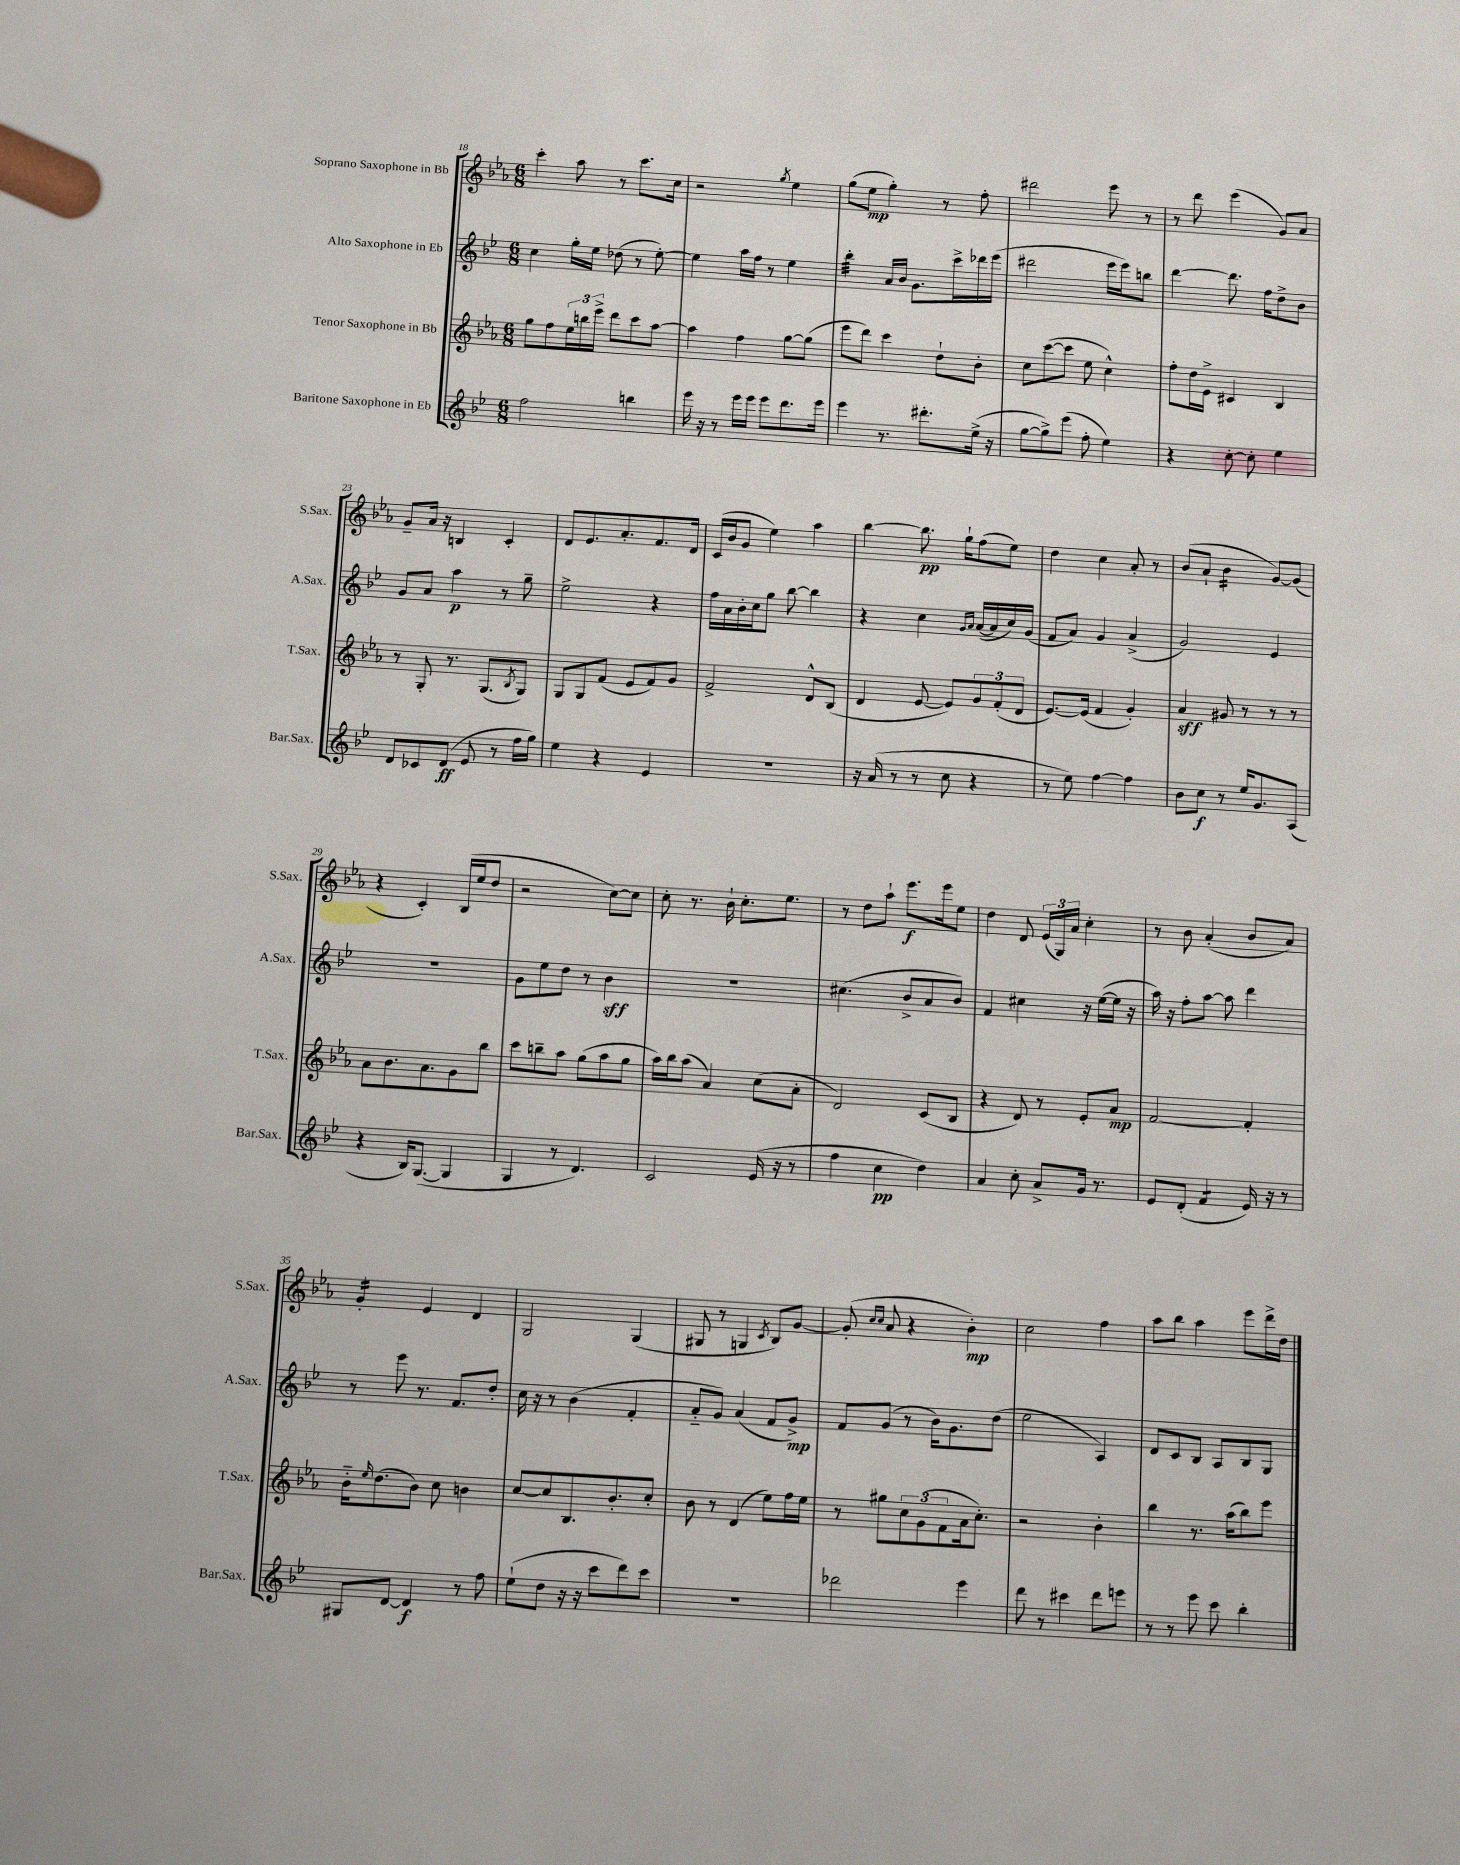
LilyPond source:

<<
\new StaffGroup <<
\new Staff = "s0" \with { instrumentName = "Soprano Saxophone in Bb" shortInstrumentName = "S.Sax." } {
    \clef treble \key ees \major \numericTimeSignature \time 6/8
    c'''4-. aes''8 r8 c'''8. c''16 |
    r2 \acciaccatura { g''8 } ees''4 |
    g''8( ees''8\mp g''4-.) r8 f''8-. |
    dis'''2 ees'''8 r8 |
    r8 d'''8 ees'''4( g'8) aes'8 |
    g'8-- aes'16 r16 b4 c'4-. |
    d'8 ees'8. aes'8.-. f'8. d'16 |
    c'16( bes'16 g'8 ees''4) aes''4 |
    bes''4~ bes''8.\pp g''16-! f''8( ees''8) |
    d''4 c''4 aes'8-. r8 |
    bes'8( aes'8-! bes'4:16 g'8~) g'8( |
    r4 c'4-.) bes16( ees''16 d''8 |
    r2 c''8~) c''8 |
    c''8-. r8. bes'16-! c''8.-. ees''8. |
    r8 d''8 aes''8-! ees'''8.\f ees'''16 ees''8 |
    d''4 d'8 \tuplet 3/2 { ees'16( g16) aes'16 } c''4-. |
    r8 bes'8 aes'4-.( bes'8 aes'8) |
    g'4:16-. ees'4 d'4 |
    g2 g4( |
    gis8 r8 g4 \acciaccatura { c'8 } bes8) g'8~ |
    g'8-.( \grace { c''16 c''16 } aes'8 r4 bes'4-.\mp) |
    c''2 f''4 |
    aes''8 bes''8 aes''4 ees'''8 d'''16-> d''16 \bar "|." |
}
\new Staff = "s1" \with { instrumentName = "Alto Saxophone in Eb" shortInstrumentName = "A.Sax." } {
    \clef treble \key bes \major \numericTimeSignature \time 6/8
    c''4 g''16-. ees''16 des''8( r8 ees''8~-.) |
    ees''4 a''16 f''16 r8 ees''4 |
    bes''4:32-. a'16 bes'16 g'8. c'''16-> des'''16 ees'''16( |
    dis'''2 ees'''16 ees'''16) b''8 |
    d'''4~ d'''8. f''16 d''8-> bes'8 |
    g'8 a'8 a''4\p r8 g''8-- |
    ees''2-> r4 |
    f''16 a'16 bes'16-. c''16 g''8 bes''8~ bes''4 |
    r4 c''4 \grace { g'16 a'16 } a'16~( a'16 c''16) g'16( |
    f'8 a'8) g'4 a'4->( |
    g'2) ees'4 |
    R2. |
    g'8 ees''8 d''8 r8 bes'4\sff |
    R2. |
    cis''4.( bes'8-> a'8 bes'8) |
    f'4 cis''4 r16 ees''16~( ees''16 r16 |
    a''16) r16 f''8-. a''8~ a''8 d'''4 |
    r8 ees'''8 r8. f'8. d''8-. |
    c''16 r16 r8 bes'4( f'4-. |
    a'8-_ g'8) a'4( f'8 g'8->\mp) |
    f'8 g'8( r8 bes'16) g'8. d''8( |
    ees''2 a4) |
    d'8 c'8 bes8 a8 bes8 g8 \bar "|." |
}
\new Staff = "s2" \with { instrumentName = "Tenor Saxophone in Bb" shortInstrumentName = "T.Sax." } {
    \clef treble \key ees \major \numericTimeSignature \time 6/8
    g''8 f''8 \tuplet 3/2 { ees''16 b''16 ees'''16-> } d'''8 c'''8 aes''8~ |
    aes''4 f''4 g''8~ g''8( |
    ees'''8 d'''8) c'''4 d''8-! bes'8-. |
    c''8 c'''8~( c'''8 ees''8 c''4-^) |
    f''8-. d''16 ees'16-> cis'4 bes4 |
    r8 g8-. r8. g8.( \acciaccatura { bes8 } g8) |
    g8 g8 f'8( ees'8 f'8) g'8 |
    f'2-> d'8-^ bes8( |
    d'4 ees'8~ ees'8) \tuplet 3/2 { g'8 f'8-.( d'8 } |
    ees'8.~) ees'16( f'4 g'4-.) |
    aes'4\sff gis'8 r8 r8 r8 |
    aes'8 bes'8. aes'8. g'8 bes''8 |
    c'''8 b''8-- aes''8 g''8( aes''8 g''8 |
    aes''16) bes''16 aes''8( aes'4) c''8( aes'8-. |
    d'2) c'8( bes8 |
    r4 d'8) r8 ees'8-. aes'8\mp |
    f'2~ f'4-. |
    bes'16-_ \grace { ees''16 } d''8.( bes'8) c''8 b'4 |
    c''8~ c''8 bes8. bes'8.-. c''8-. |
    bes'8 r8 d'4( ees''8) f''16 ees''16 |
    r8 gis''8 \tuplet 3/2 { c''8 g'8( f'8 } aes'16 c''8.-.) |
    r2 bes'4-. |
    bes''4 r8. aes''16( bes''8) ees'''8 \bar "|." |
}
\new Staff = "s3" \with { instrumentName = "Baritone Saxophone in Eb" shortInstrumentName = "Bar.Sax." } {
    \clef treble \key bes \major \numericTimeSignature \time 6/8
    f''2 b''4 |
    ees'''16 r16 r8 ees'''16 ees'''16 ees'''8 d'''8. ees'''16 |
    ees'''4 r8. dis'''8.-. ees''16->( r16 |
    g''8~ g''8->) ees'''8( f''8-. ees''4) |
    r4 c''8~-. c''8-. ees''4 |
    d'8 ces'8 d'8\ff( ees'8 r8 f''16 g''16) |
    ees''4 r4 ees'4 |
    R2. |
    r16 a'16( r8 r8 c''8 r4 |
    r8 ees''8) f''4~ f''4 |
    bes'8 c''8\f r8 ees''16 g'8. a8( |
    r4 bes16) g8.~( g4 |
    g4 r8 d'4.) |
    c'2 ees'16( r16 r8 |
    f''4 c''4\pp d''4) |
    a'4 c''8-. a'8-> g'16 r8. |
    ees'8 d'8-.( f'4:8 ees'16) r16 r8 |
    gis8 d'8~ d'4\f r8 f''8 |
    ees''8-!( d''8 r16 r16 c'''8 d'''8) c'''8 |
    R2. |
    des'''2 ees'''4 |
    d'''8 r8 cis'''4 d'''8 e'''8 |
    r8 r8 ees'''8 c'''8 bes''4-. \bar "|." |
}
>>
>>
\layout { \context { \Score currentBarNumber = #18 } }
